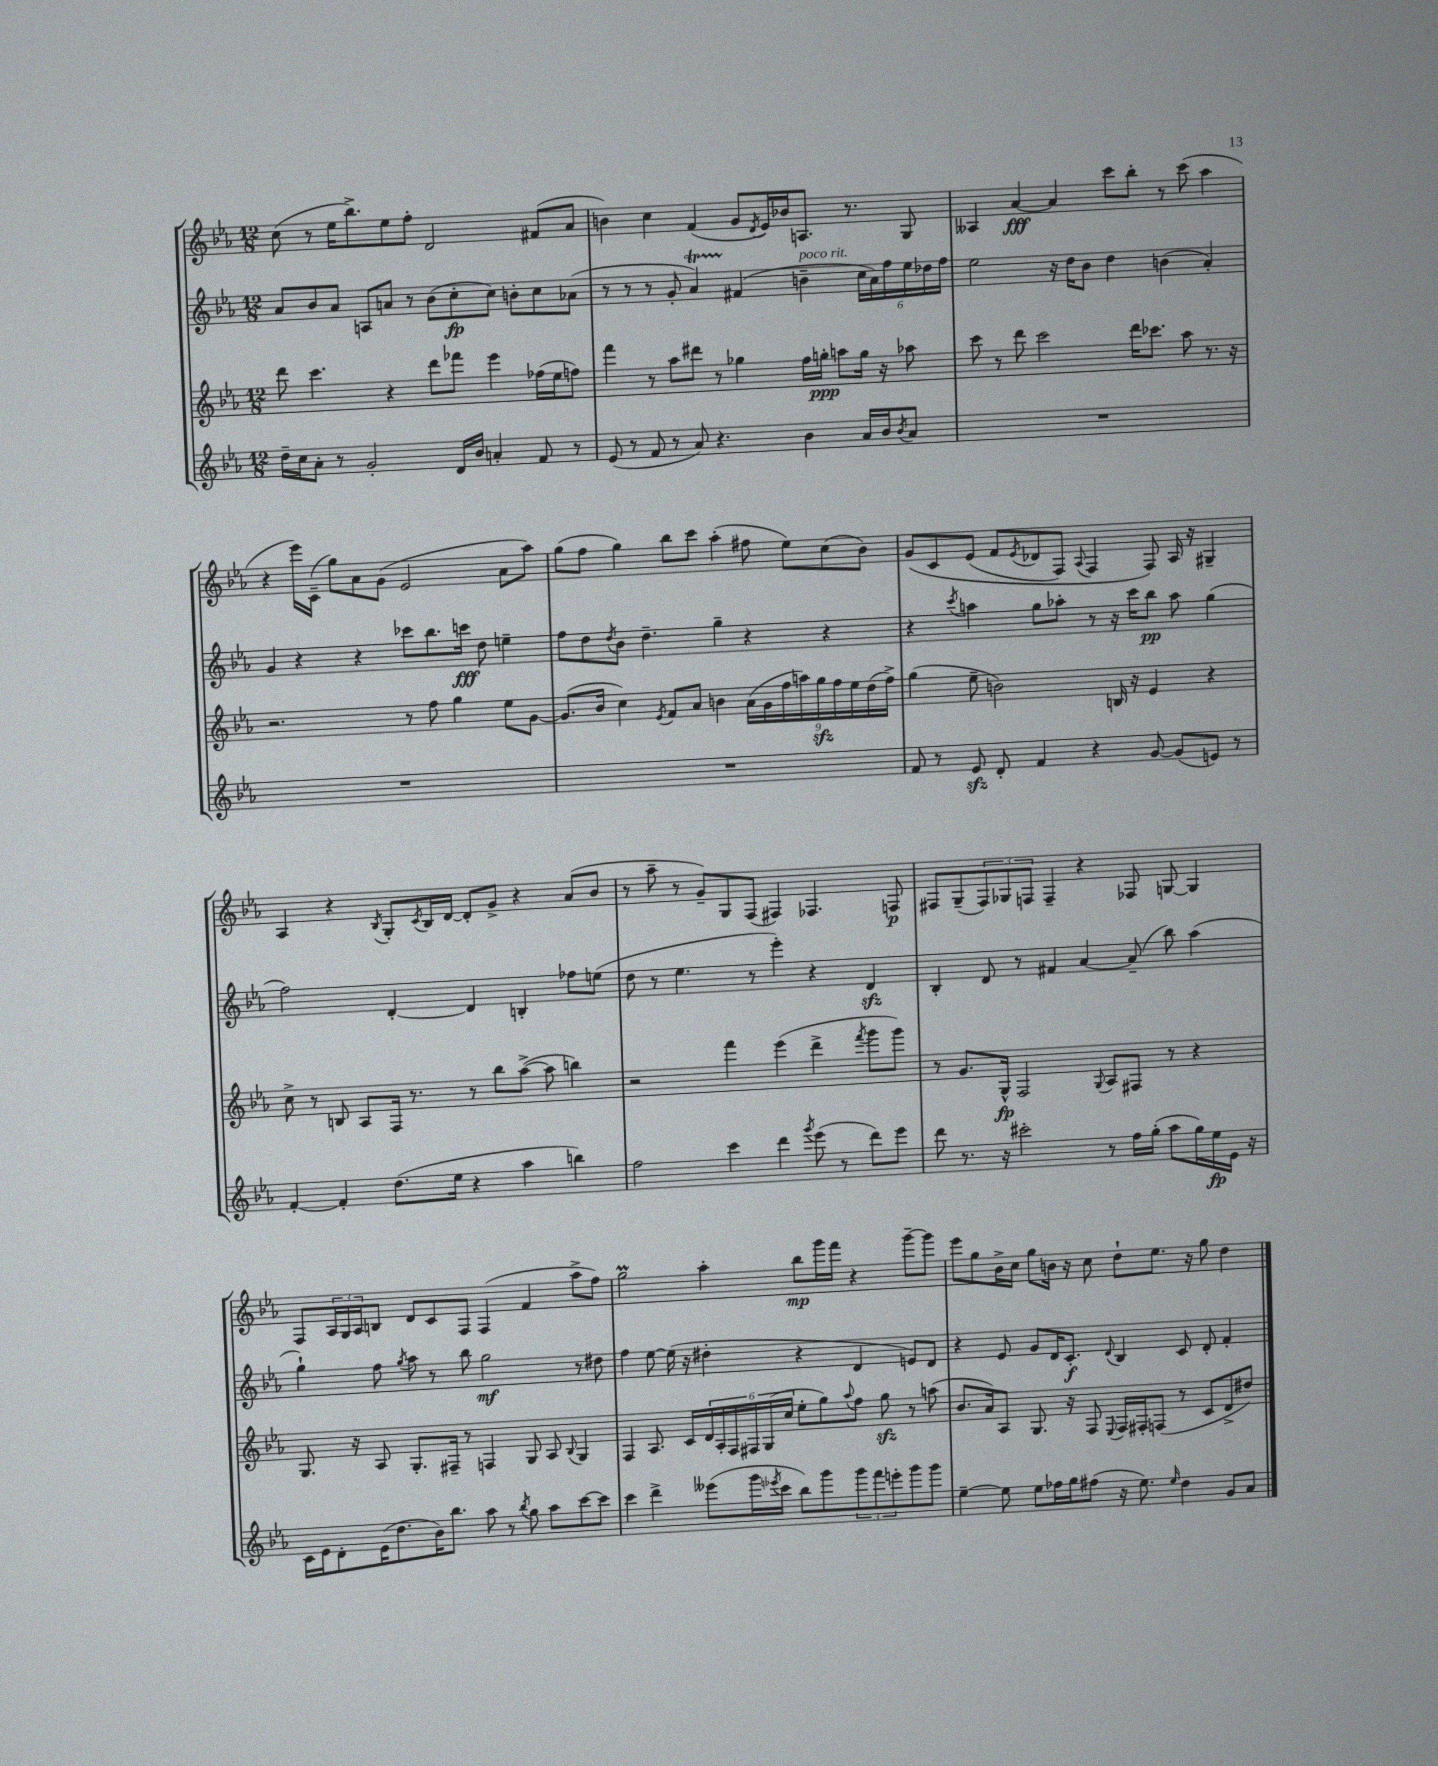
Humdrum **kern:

**kern	**dynam	**kern	**dynam	**kern	**dynam	**kern	**dynam
*part4	*part4	*part3	*part3	*part2	*part2	*part1	*part1
*staff4	*staff4	*staff3	*staff3	*staff2	*staff2	*staff1	*staff1
*clefG2	*	*clefG2	*	*clefG2	*	*clefG2	*
*k[b-e-a-]	*	*k[b-e-a-]	*	*k[b-e-a-]	*	*k[b-e-a-]	*
*M12/8	*	*M12/8	*	*M12/8	*	*M12/8	*
=128	=128	=128	=128	=128	=128	=128	=128
16dd~\LL	.	8ddd\	.	8a-/L	.	(8cc\	.
16cc\J	.	.	.	.	.	.	.
8a-'\J	.	4.ccc\	.	8b-/	.	8r	.
8r	.	.	.	8a-/J	.	16ee-\KL	.
.	.	.	.	.	.	8.bb-^\)	.
2g'/	.	.	.	8An/L	.	.	.
.	.	4r	.	8an/J	.	8ee-\	.
.	.	.	.	8r	.	8ff'\J	.
.	.	8ddd\L	.	(8b-\L	.	2d/	.
16d/LL	.	8fff-X\J	.	8cc'\	fp	.	.
16b-/JJ	.	.	.	.	.	.	.
4an'/	.	4eee-\	.	8cc\J)	.	.	.
.	.	.	.	8bn'\L	.	.	.
8f/	.	(16ff-X\LL	.	8cc\	.	(8f#X/L	.
.	.	16ee-\J	.	.	.	.	.
8r	.	8ffn\J)	.	(8a-X\J	.	8a-/J	.
=129	=129	=129	=129	=129	=129	=129	=129
(8e-/	.	4fff\	.	8r	.	4bn\)	.
8r	.	.	.	8r	.	.	.
8f/	.	8r	.	8r	.	4cc\	.
8r	.	8aa-\L	.	8g'/	.	.	.
8a-/)	.	8ddd#X\J	.	4a-T/)	.	(4f/	.
4.r	.	8r	.	.	.	.	.
.	.	4gg-X\	.	(4f#X/	.	8g/L	.
.	.	.	.	.	.	8qd/	.
.	.	.	.	.	.	16e-/L)	.
.	.	.	.	.	.	16b-X/J	.
!	!	!	!	!LO:TX:a:i:t=poco rit.	!	!	!
4b-\	.	16ff\LL	.	4bn~\	.	8.An/J	.
.	.	16ggn'\JJ	ppp	.	.	.	.
.	.	8aan\L	.	.	.	.	.
.	.	.	.	.	.	8.r	.
16a-/LL	.	16gg\Jk	.	24cc\LL	.	.	.
.	.	.	.	24a-\)	.	.	.
16b-/J	.	16r	.	.	.	.	.
.	.	.	.	24ff\	.	.	.
8qb-/	.	.	.	.	.	.	.
8a-/J	.	8aa-X\	.	24ee-\	.	8G/	.
.	.	.	.	24dd-X\	.	.	.
.	.	.	.	24ff\JJ	.	.	.
=130	=130	=130	=130	=130	=130	=130	=130
1.r	.	8ccc\	.	2ee-\	.	4A--X/	.
.	.	8r	.	.	.	.	.
.	.	8ddd\	.	.	.	[4a-/	fff
.	.	2ccc\	.	.	.	.	.
.	.	.	.	16r	.	4a-/]	.
.	.	.	.	16dd\KL	.	.	.
.	.	.	.	8b-\J	.	.	.
.	.	.	.	4dd\	.	8ccc\L	.
.	.	16ddd\KL	.	.	.	8bb-'\J	.
.	.	8.ccc-X\J	.	.	.	.	.
.	.	.	.	(4bn\	.	8r	.
.	.	8aa-\	.	.	.	(8ccc\	.
.	.	8.r	.	4a-'/)	.	4aa-\	.
.	.	16r	.	.	.	.	.
!!LO:LB:g=z
=131	=131	=131	=131	=131	=131	=131	=131
1.r	.	2.r	.	4g/	.	4r	.
.	.	.	.	4r	.	16eee-\LL)	.
.	.	.	.	.	.	(16c~\JJ	.
.	.	.	.	.	.	8gg\L)	.
.	.	.	.	4r	.	8a-\	.
.	.	.	.	.	.	(8g\J	.
.	.	8r	.	8ccc-X\L	.	2e-/	.
.	.	8ff\	.	8.bb-\	.	.	.
.	.	4gg\	.	.	.	.	.
.	.	.	.	16cccn\Jk	fff	.	.
.	.	.	.	8dd\	.	.	.
.	.	8ee-\L	.	4een~\	.	8a-\L	.
.	.	[8g\J	.	.	.	8aa-\J)	.
=132	=132	=132	=132	=132	=132	=132	=132
1.r	.	(8.g/L]	.	8ff\L	.	(8gg\L	.
.	.	.	.	8dd\	.	8ff\J	.
.	.	16b-/Jk	.	.	.	.	.
.	.	.	.	8qdd/	.	.	.
.	.	4cc\)	.	8b-\J	.	4gg\)	.
.	.	.	.	4.dd~\	.	.	.
.	.	8qe-/	.	.	.	.	.
.	.	8f/L	.	.	.	8bb-\L	.
.	.	8a-/J	.	.	.	8ccc\J	.
.	.	4bn\	.	4gg~\	.	(4aa-'\	.
.	.	(18a-\LL	.	4r	.	8ff#X\	.
.	.	18g\	.	.	.	.	.
.	.	18ff\	.	.	.	.	.
.	.	.	.	.	.	8ee-\L)	.
.	.	18aan\)	.	.	.	.	.
.	.	18ggzz\	.	.	.	.	.
.	.	.	.	4r	.	(8cc\	.
.	.	18ff\	.	.	.	.	.
.	.	18ee-\	.	.	.	.	.
.	.	.	.	.	.	8b-\J)	.
.	.	(18dd\	.	.	.	.	.
.	.	18ff^\JJ)	.	.	.	.	.
=133	=133	=133	=133	=133	=133	=133	=133
8f/	.	(4gg\	.	4r	.	(8g/L	.
8r	.	.	.	.	.	8c/	.
.	.	.	.	8qccc/	.	.	.
8e-zz/	.	8ee-~\	.	4aan\	.	(8e-/J	.
8d'/	.	2bn\)	.	.	.	8f/L	.
.	.	.	.	.	.	8qe-/	.
4f/	.	.	.	8gg\L	.	8d-X/	.
.	.	.	.	8aa-X'\J	.	8F/J)	.
.	.	.	.	.	.	8qqA-/	.
4r	.	.	.	8r	.	4F/	.
.	.	16Bn/	.	16r	.	.	.
.	.	16r	.	16ccc\KL	.	.	.
[8g/	.	4e-/	.	8bb-\J	pp	8F/)	.
(8g/L]	.	.	.	8aa-\	.	16A-/	.
.	.	.	.	.	.	16r	.
8en/J)	.	4r	.	(4gg\	.	4G#X~/	.
8r	.	.	.	.	.	.	.
!!LO:LB:g=z
=134	=134	=134	=134	=134	=134	=134	=134
[4f'/	.	8cc^\	.	2ff\)	.	4A-/	.
.	.	8r	.	.	.	.	.
4f'/]	.	8Bn/	.	.	.	4r	.
.	.	8A-/L	.	.	.	.	.
.	.	.	.	.	.	8qB-/	.
(8.dd\L	.	16F/Jk	.	[4d'/	.	8G'/L	.
.	.	8.r	.	.	.	.	.
.	.	.	.	.	.	8qc/	.
.	.	.	.	.	.	16B-/L	.
16ee-\Jk	.	.	.	.	.	[16d/JJ	.
4r	.	8r	.	4d/]	.	8d'/L]	.
.	.	8bb-\L	.	.	.	8g^/J	.
4aa-\	.	([8aa-^\J	.	4Bn'/	.	4r	.
.	.	8aa-\]	.	.	.	.	.
4bbn\)	.	4bbn\)	.	8ff-X\L	.	(8a-/L	.
.	.	.	.	(8een\J	.	8b-/J	.
=135	=135	=135	=135	=135	=135	=135	=135
2ff\	.	2r	.	8dd\	.	8r	.
.	.	.	.	8r	.	8aa-~\	.
.	.	.	.	4.ee-\	.	8r	.
.	.	.	.	.	.	8g~/L)	.
4ccc\	.	4fff\	.	.	.	8G/	.
.	.	.	.	8r	.	(8F/J	.
4ddd\	.	(4eee-\	.	4eee-'\)	.	4F#X/)	.
8qggg/	.	.	.	.	.	.	.
(8eee-\	.	4ddd^\	.	4r	.	4.F-X/	.
8r	.	.	.	.	.	.	.
.	.	8qfff/	.	.	.	.	.
8ddd\L)	.	8ggg\L	.	4dzz/	.	.	.
8eee-\J	.	8ggg\J)	.	.	.	8Fn/	p
=136	=136	=136	=136	=136	=136	=136	=136
8ddd\	.	8r	.	4B-'/	.	8F#X/L	.
8.r	.	8.g/L	.	.	.	(8G~/	.
.	.	.	.	8d/	.	12F#/)	.
16r	.	16G^^/Jk	fp	.	.	.	.
.	.	.	.	.	.	12G-X/	.
2ccc#X'\	.	2F/	.	8r	.	.	.
.	.	.	.	.	.	12Fn/J	.
.	.	.	.	4f#X/	.	4F~/	.
.	.	.	.	[4a-/	.	4r	.
.	.	8qqG/	.	.	.	.	.
8r	.	8A-/L	.	.	.	.	.
16ff\LL	.	8F#X/J	.	(8a-~/]	.	8F-X/	.
(16gg'\JJ	.	.	.	.	.	.	.
8aa-\L	.	8r	.	8bb-\)	.	[8Gn/	.
16gg\L)	.	4r	.	(4aa-\	.	4G/]	.
16ee-\	fp	.	.	.	.	.	.
16e-\JJ	.	.	.	.	.	.	.
16r	.	.	.	.	.	.	.
!!LO:LB:g=z
=137	=137	=137	=137	=137	=137	=137	=137
16c\LL	.	8.G/	.	4gg`\)	.	8F/L	.
16e-\J	.	.	.	.	.	.	.
8d'\	.	.	.	.	.	24A-/L	.
.	.	.	.	.	.	24G/	.
.	.	16r	.	.	.	.	.
.	.	.	.	.	.	24A-/J	.
(16e-\K	.	8A-/	.	8ff\	.	8Bn/J	.
8.dd\	.	.	.	.	.	.	.
.	.	.	.	8qgg/	.	.	.
.	.	8.G'/L	.	8aa-\	.	8d/L	.
16b-\K)	.	.	.	8r	.	8c/	.
8.bb-\J	.	16F#X~/Jk	.	.	.	.	.
.	.	8r	.	8bb-\	.	8F/J	.
8aa-\	.	4Fn/	.	2gg\	mf	(4F/	.
8r	.	.	.	.	.	.	.
8qbb-/	.	.	.	.	.	.	.
8gg\	.	8G/	.	.	.	4f/	.
8aa-\L	.	8A-/	.	.	.	.	.
.	.	8qqB-/	.	.	.	.	.
[8ccc\	.	4G/	.	8r	.	8aa-^\L	.
8ccc\J]	.	.	.	8dd#X\	.	8ff\J)	.
=138	=138	=138	=138	=138	=138	=138	=138
4ccc\	.	4F/	.	4ff\	.	2ggm\	.
4ddd^\	.	8.A-/	.	[8ee-\	.	.	.
.	.	.	.	(16ee-\]	.	.	.
.	.	16c/LL	.	16r	.	.	.
(8eee--X\L	.	24d/	.	4dd#X'\	.	4aa-'\	.
.	.	24A-'/	.	.	.	.	.
.	.	24F/	.	.	.	.	.
16ggg\L	.	24F#X/	.	.	.	.	.
.	.	(24G/	.	.	.	.	.
8qeee-X/	.	.	.	.	.	.	.
16ccc\JJ	.	.	.	.	.	.	.
.	.	24cc/JJ	.	.	.	.	.
8bb-\L)	.	8ee-'\L	.	4r	.	8bb-\L	mp
8ggg\	.	8gg\)	.	.	.	16ggg\L	.
.	.	.	.	.	.	16fff\JJ	.
.	.	8qqaa-/	.	.	.	.	.
12ggg\	.	8ff\J	.	4d/	.	4r	.
12fff\	.	.	.	.	.	.	.
.	.	8ggzz\	.	.	.	.	.
12eeen'\	.	.	.	.	.	.	.
8ggg\	.	8r	.	8en/L)	.	[8ggg~\L	.
8ggg\J	.	(8aan\	.	8d/J	.	8ggg\J]	.
=139	=139	=139	=139	=139	=139	=139	=139
[4ee-~\	.	8.b-/L	.	4r	.	8eee-\L	.
.	.	.	.	.	.	8gg\	.
.	.	16a-/k)	.	.	.	.	.
8ee-\]	.	8A-/J	.	8e-/	.	16b-^\L	.
.	.	.	.	.	.	16cc\JJ	.
8ee-\L	.	8.G/	.	8g/L	.	8gg\L	.
16ff-X\L	.	.	.	16d/K	.	16bn\Jk	.
16gg\J	.	16r	.	8.c'/J	f	16r	.
(8ff#X\J	.	8F/	.	.	.	8cc\	.
.	.	8qqE-/	.	8qqd/	.	.	.
16r	.	16F/LL	.	4B-/	.	8dd`\L	.
8.ee-\)	.	16F#X'/J	.	.	.	.	.
.	.	(8Fn/J	.	.	.	8.ee-\J	.
16qqee-/	.	.	.	.	.	.	.
4dd\	.	8r	.	8c/	.	.	.
.	.	.	.	.	.	16r	.
.	.	8c/L	.	8d'/	.	8gg\	.
8g/L	.	8d^/	.	4f'/	.	4dd\	.
8a-/J	.	8dd#X/J)	.	.	.	.	.
==	==	==	==	==	==	==	==
*-	*-	*-	*-	*-	*-	*-	*-
